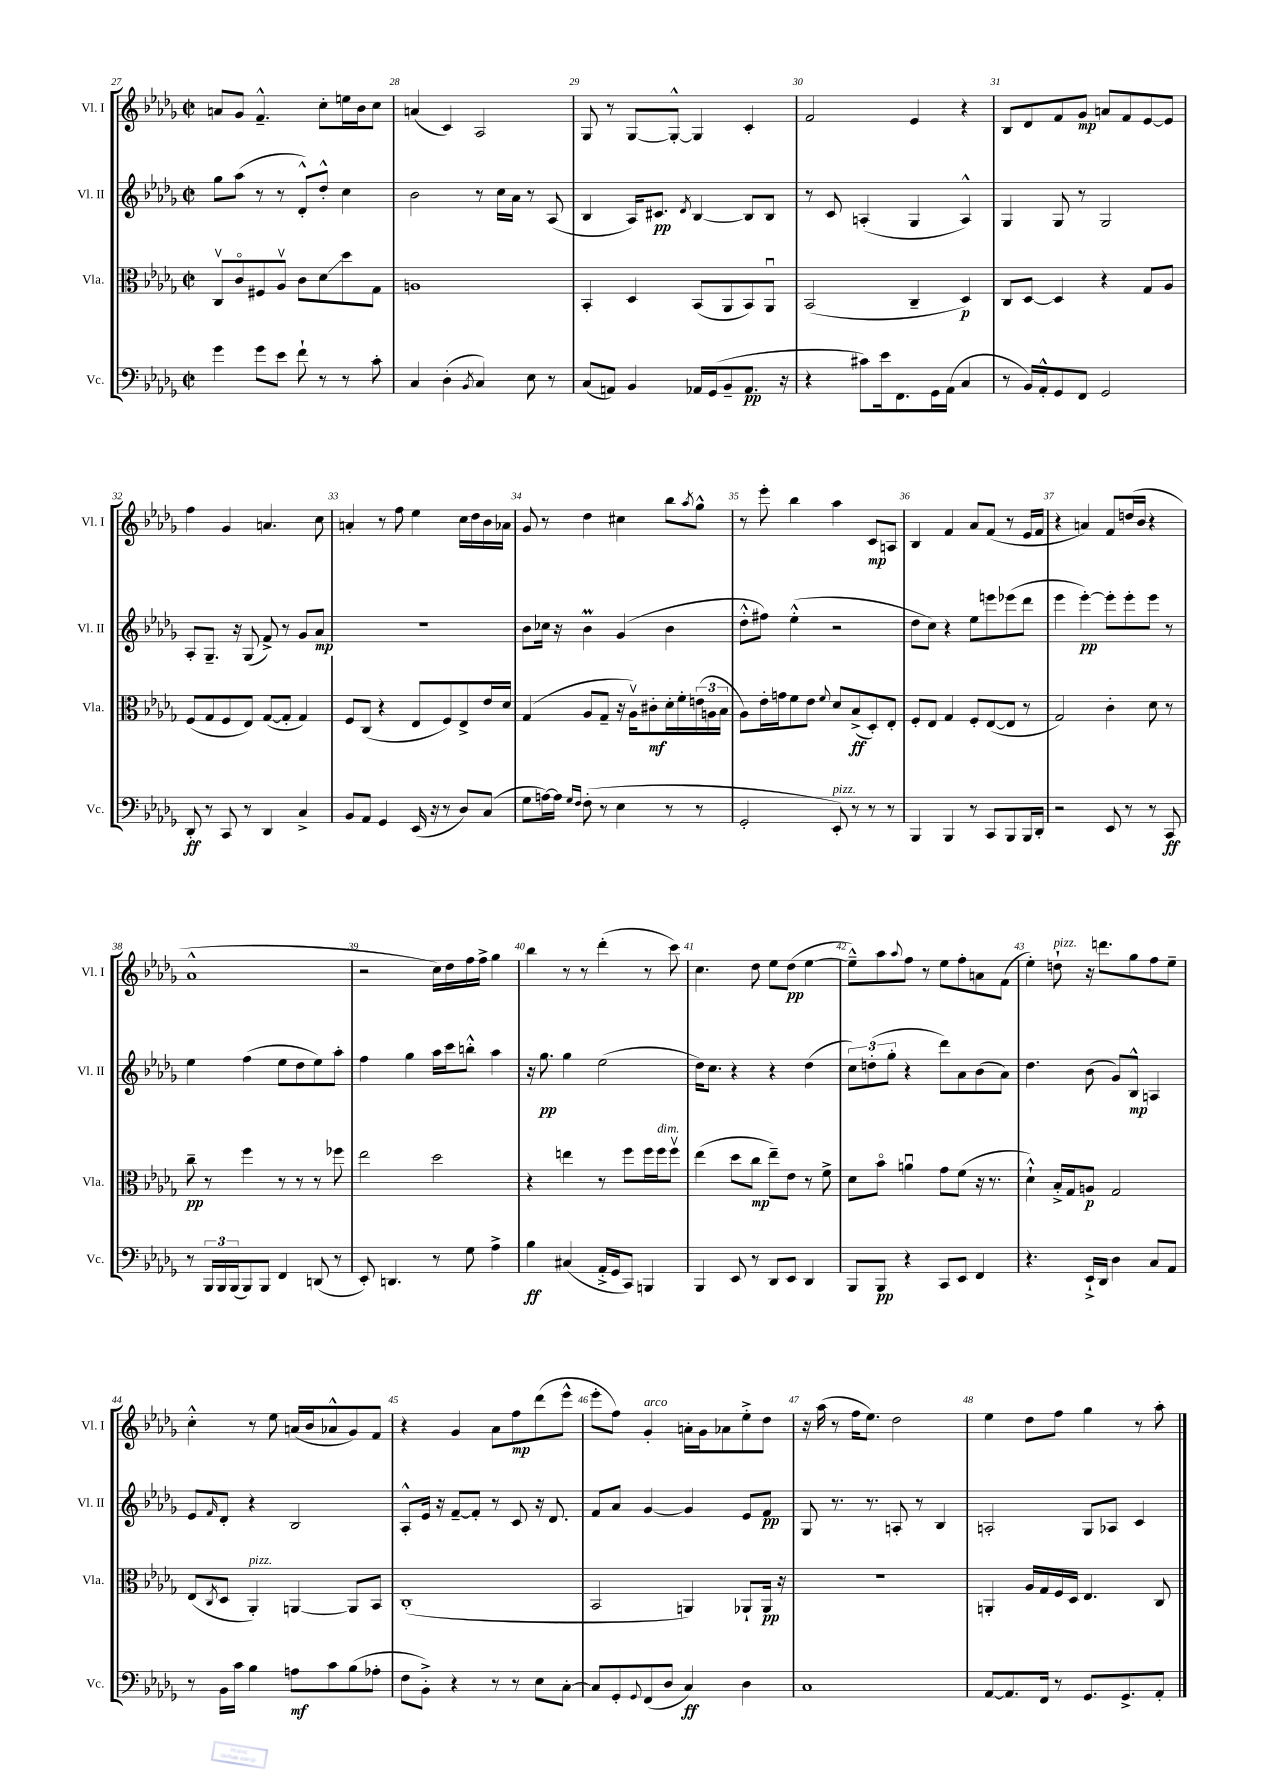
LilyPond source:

<<
\new StaffGroup <<
\new Staff = "s0" \with { instrumentName = "Vl. I" shortInstrumentName = "Vl. I" } {
    \clef treble \key des \major \defaultTimeSignature \time 2/2
    a'8 ges'8 f'4.---^ c''8-. e''16 bes'16 c''8 |
    a'4( c'4) aes2 |
    ges8 r8 ges8~ ges8~-.-^ ges4 c'4-. |
    f'2 ees'4 r4 |
    bes8 des'8 f'8 ges'8\mp a'8 f'8 ees'8~ ees'8 |
    f''4 ges'4 a'4. c''8 |
    a'4-. r8 f''8 ees''4 c''16 des''16 bes'16 aes'16 |
    ges'8 r8 des''4 cis''4 bes''8 \acciaccatura { aes''8 } ges''8-^ |
    r8 ees'''8-. bes''4 aes''4 c'8\mp a8 |
    bes4 f'4 aes'8 f'8( r8 ees'16 f'16 |
    r4 a'4) f'8 d''16( bes'16 r4 |
    aes'1-^ |
    r2 c''16) des''16 f''16 f''16-> ges''4 |
    bes''4 r8 r8 des'''4-.( r8 c'''8) |
    c''4. des''8 ees''8 des''8\pp( ees''4~ |
    ees''8---^) aes''8 \appoggiatura { aes''8 } f''8 r8 ees''8 f''8-. a'8 f'8( |
    ees''4-.) d''8-!^\markup { \italic "pizz." } r16 d'''8. ges''8 f''8 ees''8-- |
    c''4-.-^ r8 ees''8 a'16( bes'16 aes'8-^ ges'8) f'8 |
    r4 ges'4 aes'8 f''8\mp des'''8( ees'''8-^ |
    ees'''8-. f''8) ges'4-.^\markup { \italic "arco" } a'16-. ges'16 aes'8 ees''8-.-> des''8 |
    r16 aes''16( r8 f''16 ees''8.) des''2 |
    ees''4 des''8 f''8 ges''4 r8 aes''8-. \bar "|." |
}
\new Staff = "s1" \with { instrumentName = "Vl. II" shortInstrumentName = "Vl. II" } {
    \clef treble \key des \major \defaultTimeSignature \time 2/2
    ges''8 aes''8( r8 r8 des'8-.-^) des''8-.-^ c''4 |
    bes'2 r8 c''16 aes'16 r8 aes8( |
    bes4 aes16) cis'8.\pp \acciaccatura { des'8 } bes4~ bes8 bes8 |
    r8 c'8 a4-.( ges4 a4-^) |
    ges4 ges8 r8 ges2 |
    aes8-. ges8.-- r16 ges8( f'8->) r8 ges'8 aes'8\mp |
    R1 |
    bes'8 ces''16 r16 bes'4\prall ges'4( bes'4 |
    des''8-.-^ fis''8) ees''4-.-^( r2 |
    des''8 c''8) r4 ees''8 e'''8 ees'''8( des'''8 |
    ees'''4 ees'''4~-.\pp) ees'''8-. ees'''8-. ees'''8 r8 |
    ees''4 f''4( ees''8 des''8 ees''8) aes''8-. |
    f''4 ges''4 aes''16 c'''16 b''8-.-^ aes''4 |
    r16 ges''8.\pp ges''4 ees''2( |
    des''16) c''8. r4 r4 des''4( |
    \tuplet 3/2 { c''8) d''8-.( ges''8-. } r4 des'''8) aes'8 bes'8( aes'8) |
    des''4. bes'8( ges'8) bes8-^\mp a4 |
    ees'8 \grace { f'16 } des'8-. r4 bes2 |
    aes8-.-^ ees'16 r16 f'8~-- f'8-. r8 c'8 r16 des'8. |
    f'8 aes'8 ges'4~ ges'4 ees'8 f'8\pp |
    ges8 r8. r8. a8-. r8 bes4 |
    a2-. ges8 aes8 c'4 \bar "|." |
}
\new Staff = "s2" \with { instrumentName = "Vla." shortInstrumentName = "Vla." } {
    \clef alto \key des \major \defaultTimeSignature \time 2/2
    c8\upbow c'8\flageolet fis8 aes8\upbow c'8 des'8\glissando des''8 ges8 |
    a1 |
    bes,4-. des4 bes,8( aes,8 bes,8) aes,8\downbow |
    bes,2( c4-- des4\p) |
    c8 des8~ des4 r4 ges8 aes8 |
    f8( ges8 f8 ees8) ges8~( ges8-. ges4) |
    f8 c8( r4 ees8 f8) ees8-> ees'16 des'16 |
    ges4( aes8 ges8-- r16 aes16\upbow) cis'8-.\mf des'16-. f'16-. \tuplet 3/2 { e'16( a16 bes16 } |
    aes8) ees'16-. g'16 f'8 ees'8 \appoggiatura { f'8 } des'8 bes8->\ff( des8-.) ees8-. |
    f8-. ees8 ges4 f8-. ees8~( ees8 r8 |
    ges2) c'4-. des'8 r8 |
    c''8--\pp r8 f''4 r8 r8 r8 fes''8 |
    ees''2 des''2 |
    r4 e''4 r8 f''8 f''16 f''16^\markup { \italic "dim." } f''8\upbow |
    ees''4( des''8 c''8\mp ees''8--) ees'8 r8 f'8-> |
    des'8 bes'8\flageolet a'4\downbow ges'8 f'8( r16 r8. |
    des'4-!-^) bes16-.-> ges16 a8\p ges2 |
    ees8( \acciaccatura { c8 } des8 aes,4-.^\markup { \italic "pizz." }) a,4~ a,8 bes,8 |
    c1-.( |
    bes,2 a,4) aes,8-! aes,16\pp r16 |
    r1 |
    a,4-. aes16 ges16 f16 des16 ees4. c8 \bar "|." |
}
\new Staff = "s3" \with { instrumentName = "Vc." shortInstrumentName = "Vc." } {
    \clef bass \key des \major \defaultTimeSignature \time 2/2
    ges'4 ges'8 ees'8 f'8-! r8 r8 c'8-. |
    c4 des4-.( \acciaccatura { bes,8 } c4) ees8 r8 |
    c8( a,8) bes,4 aes,16 ges,16( bes,8-- aes,8.\pp r16 |
    r4 cis'8) ees'16 f,8. ges,16 aes,16( c4 |
    r8 bes,16) aes,16-.-^ ges,8 f,8 ges,2 |
    des,8-.\ff r8 c,8 r8 des,4 c4-> |
    bes,8 aes,8 ges,4 ees,16( r16 r8 des8) c8( |
    ges8 a16~) a16 \grace { ges16 f16 } f8-.( r8 ees4 r8 r8 |
    ges,2-. ees,8-.^\markup { \italic "pizz." }) r8 r8 r8 |
    bes,,4 bes,,4 r8 c,8 bes,,8 bes,,16 des,16-. |
    r2 ees,8 r8 r8 c,8\ff |
    r8 \tuplet 3/2 { bes,,16 bes,,16 bes,,16( } bes,,8) bes,,8 f,4 d,8( r8 |
    ees,8-.) d,4. r8 ges8 aes4-> |
    bes4\ff cis4( aes,16-.-> ges,16 c,8) b,,4 |
    bes,,4 ees,8 r8 des,8 ees,8 des,4 |
    bes,,8 bes,,8\pp r4 c,8 ees,8 f,4 |
    r4. ees,16-!-> des,16 des4 c8 aes,8 |
    r8 bes,16 c'16 bes4 a8\mf c'8 bes8( aes8-. |
    f8 bes,8-.->) r4 r8 r8 ees8 c8~-. |
    c8 ges,8-. \appoggiatura { ges,8 } f,8( des8 c4\ff) des4 |
    c1 |
    aes,8~ aes,8. f,16 r8 ges,8. ges,8.-> aes,8-. \bar "|." |
}
>>
>>
\layout { \context { \Score currentBarNumber = #27 \override BarNumber.break-visibility = ##(#f #t #t) barNumberVisibility = #all-bar-numbers-visible } }
